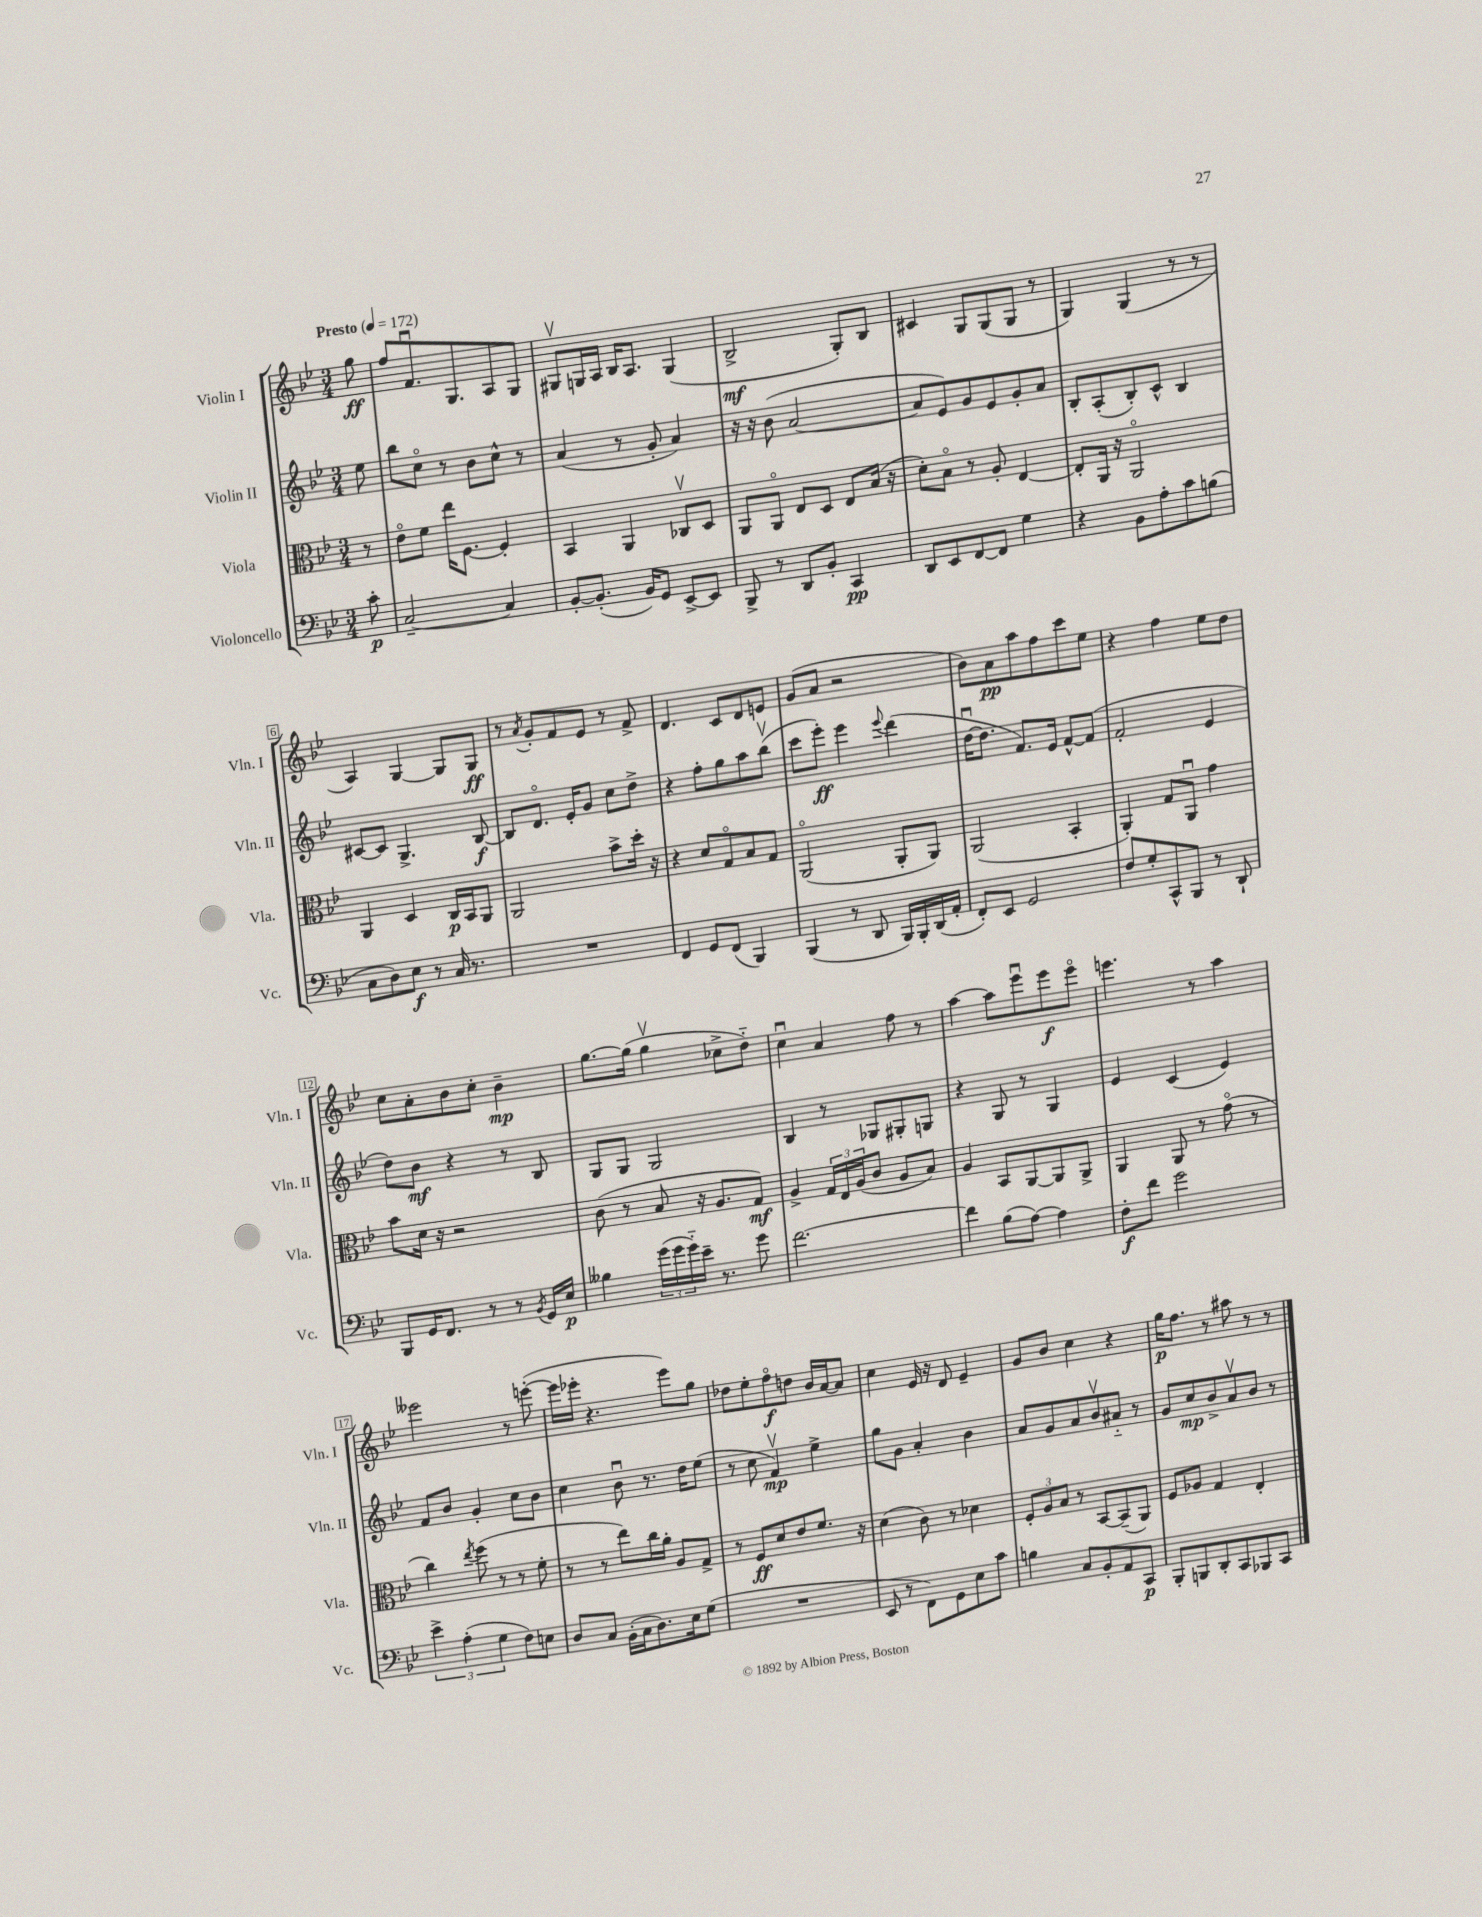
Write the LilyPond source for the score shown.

<<
\new StaffGroup <<
\new Staff = "s0" \with { instrumentName = "Violin I" shortInstrumentName = "Vln. I" } {
    \clef treble \key bes \major \numericTimeSignature \time 3/4 \partial 8 \tempo "Presto" 4 = 172
    g''8\ff |
    f''8 f'8.\downbow g8. a8 g8 |
    gis8\upbow g16 a16 bes16 a8. g4( |
    bes2->\mf g8-.) bes8 |
    cis'4 g8 g8( g8 r8 |
    g4) g4( r8 r8 |
    a4) g4~ g8 g8\ff |
    r8 \acciaccatura { a'8 } g'8-. f'8 ees'8 r8 f'8-> |
    d'4. c'8 d'8 e'8 |
    g'8( a'8 r2 |
    bes'8) a'8\pp a''8 f''8 c'''8 ees''8 |
    r4 f''4 ees''8 d''8 |
    c''8 a'8-. bes'8 c''8-. bes'4--\mp |
    g''8.~ g''16( g''4\upbow ces''8-> d''8-_) |
    c''4\downbow a'4 f''8 r8 |
    a''4~ a''8 ees'''8\downbow ees'''8\f ees'''8\flageolet |
    e'''4. r8 a''4 |
    eeses'''2 r8 e'''8~-.( |
    e'''16 ees'''16-. r4. ees'''8) g''8 |
    des''8 ees''8-. f''8\flageolet\f d''8 bes'16 a'16~ a'8 |
    c''4 ees'16 r16 d'8 ees'4-- |
    g'8 bes'8 c''4 r4 |
    g''16\p f''8. r8 ais''8 r8 r8 \bar "|." |
}
\new Staff = "s1" \with { instrumentName = "Violin II" shortInstrumentName = "Vln. II" } {
    \clef treble \key bes \major \numericTimeSignature \time 3/4 \partial 8
    ees''8 |
    bes''8 c''8\flageolet r8 bes'8 c''8-^ r8 |
    a'4( r8 g'8-. a'4) |
    r16 r16 bes'8( a'2~ |
    a'8 ees'8) g'8 ees'8 g'8-. a'8 |
    bes8-. a8-.( bes8-.) c'8-^ bes4 |
    cis'8~ cis'8 g4.-> bes8~\f |
    bes8 d'8.\flageolet ees'16-. g'8 c''8 d''8-> |
    r4 f''8-. g''8 a''8 bes''8\upbow( |
    c'''8 ees'''8-.\ff) ees'''4 \appoggiatura { ees'''8 } d'''4( |
    d''16~\downbow d''8. f'8.) ees'16 f'8~-^ f'8( |
    f'2-. ees'4 |
    d''8) bes'8\mf r4 r8 bes8 |
    g8 g8 g2 |
    bes4 r8 ges8 gis8-. g8 |
    r4 g8 r8 g4 |
    ees'4 c'4( ees'4) |
    f'8 bes'8 g'4-. c''8 bes'8 |
    c''4 bes'8\downbow r8. d''16 ees''8( |
    r8 c''8 f'4\upbow\mp) ees''4-> |
    g''8 g'8 a'4-. bes'4 |
    a'8 g'8 a'8 bes'8\upbow ais'8-_ r8 |
    g'8 c''8\mp bes'8-> a'8\upbow bes'8 r8 \bar "|." |
}
\new Staff = "s2" \with { instrumentName = "Viola" shortInstrumentName = "Vla." } {
    \clef alto \key bes \major \numericTimeSignature \time 3/4 \partial 8
    r8 |
    ees'8\flageolet f'8 ees''16 f8.~ f4-. |
    bes,4 a,4 ces8\upbow d8 |
    a,8 a,8\flageolet ees8 d8 ees8 bes16( r16 |
    d'8-.) bes8\flageolet r8 a8-. ees4~ |
    ees8-. a,16 r16 a,2\flageolet |
    a,4 d4 c16\p bes,16 a,8 |
    a,2 bes'8-> d''16-. r16 |
    r4 d'8 g8\flageolet bes8 g8 |
    a,2\flageolet( a,8-. a,8) |
    a,2( bes,4-. |
    a,4-.) g8 a,8\downbow g'4 |
    bes'8 d'16 r16 r2 |
    c'8( r8 bes8 r16 a8. g8\mf) |
    a4-> \tuplet 3/2 { g16 ees16 a16( } c'8 a8 bes8) |
    a4 bes,8 a,8~ a,8 a,8-> |
    a,4 a,8 r8 g'8\flageolet( r8 |
    c''4) \acciaccatura { ees''8 } f''8( r8 r8 f'8-. |
    r8 r8 ees''8) c''16 a'16-. a8 g8-> |
    r8 f8\ff d'8 ees'8 f'8. r16 |
    d'4( c'8) r8 des'4 |
    \tuplet 3/2 { f8-. a8 bes8 } r8 bes,8~ bes,8--( a,8) |
    f8 aes8 g4 ees4-. \bar "|." |
}
\new Staff = "s3" \with { instrumentName = "Violoncello" shortInstrumentName = "Vc." } {
    \clef bass \key bes \major \numericTimeSignature \time 3/4 \partial 8
    c'8-.\p |
    c2~-- c4 |
    bes,8~-. bes,8.-.( bes,16) g,8 ees,8~-> ees,8 |
    bes,,8-> r8 d,8 bes,8-. c,4\pp |
    d,8 ees,8 f,8~ f,8 g4 |
    r4 bes,8 a8-. c'8 b8( |
    c8 d8) ees8\f r8 c16 r8. |
    R2. |
    f,4 g,8 f,8( bes,,4) |
    bes,,4( r8 d,8 bes,,16) bes,,16-. d,16( a,16-. |
    f,8-.) ees,8 g,2 |
    f8 g8-. c,8-^ bes,,8 r8 d,8-! |
    bes,,8 g,16 f,8. r8 r8 \acciaccatura { bes,8 } g,16 ees16\p |
    beses4 \tuplet 3/2 { g'16( g'16 g'16-_) } ees'16-- r8. g'8 |
    f'2.~ |
    f'4 bes8( a8~) a4 |
    f8-.\f f'8 g'2 |
    \tuplet 3/2 { ees'4-> a4-.( g4 } f8) e8 |
    d8 c8 bes,16-.( c16 d8.) ees16 g8( |
    R2. |
    ees,8 r8 f,8) g,8 ees8 c'8 |
    b4 c8 bes,8-. a,8 c,8\p |
    bes,,8-. b,,8 d,8-. c,8 bes,,8 c,8 \bar "|." |
}
>>
>>
\layout { \context { \Score \override BarNumber.stencil = #(make-stencil-boxer 0.1 0.3 ly:text-interface::print) } }
